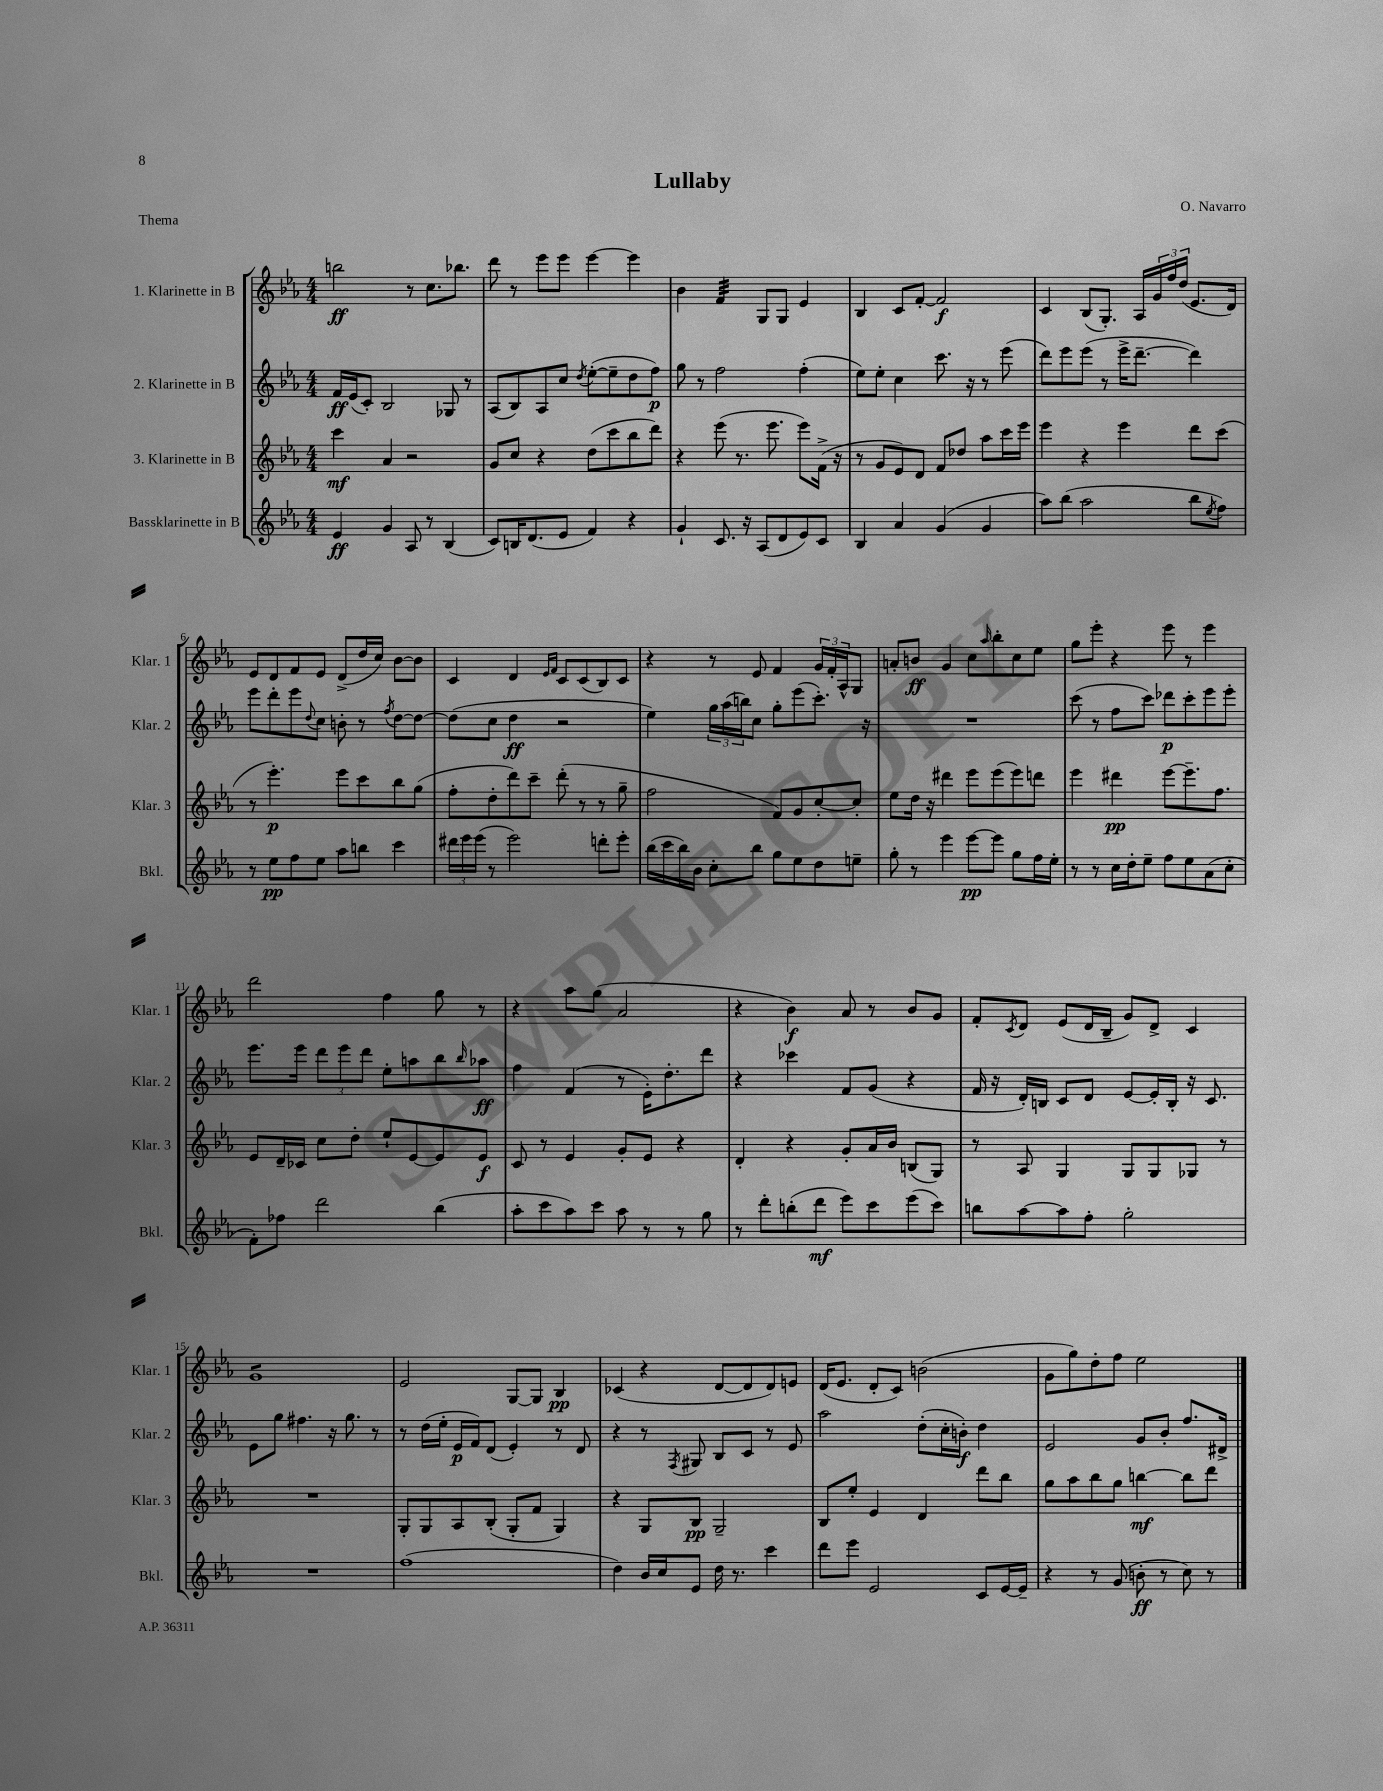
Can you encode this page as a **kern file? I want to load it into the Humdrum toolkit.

**kern	**dynam	**kern	**dynam	**kern	**dynam	**kern	**dynam
*part4	*part4	*part3	*part3	*part2	*part2	*part1	*part1
*staff4	*staff4	*staff3	*staff3	*staff2	*staff2	*staff1	*staff1
*I"Bassklarinette in B	*	*I"3. Klarinette in B	*	*I"2. Klarinette in B	*	*I"1. Klarinette in B	*
*I'Bkl.	*	*I'Klar. 3	*	*I'Klar. 2	*	*I'Klar. 1	*
*clefG2	*	*clefG2	*	*clefG2	*	*clefG2	*
*k[b-e-a-]	*	*k[b-e-a-]	*	*k[b-e-a-]	*	*k[b-e-a-]	*
*M4/4	*	*M4/4	*	*M4/4	*	*M4/4	*
=1	=1	=1	=1	=1	=1	=1	=1
4e-/	ff	4ccc\	mf	16f/LL	ff	2bbn\	ff
.	.	.	.	(16e-/J	.	.	.
.	.	.	.	8c'/J)	.	.	.
4g/	.	4a-/	.	2B-/	.	.	.
8A-/	.	2r	.	.	.	8r	.
8r	.	.	.	.	.	8.cc\L	.
(4B-/	.	.	.	8G-X/	.	.	.
.	.	.	.	.	.	8.bb-X\J	.
.	.	.	.	8r	.	.	.
=2	=2	=2	=2	=2	=2	=2	=2
8c/L)	.	8g/L	.	(8A-/L	.	8ddd\	.
16Bn/K	.	8cc/J	.	8B-/)	.	8r	.
(8.d/	.	.	.	.	.	.	.
.	.	4r	.	8A-/	.	8eee-\L	.
8e-/J	.	.	.	8cc/J	.	8eee-\J	.
.	.	.	.	8qdd/	.	.	.
4f/)	.	(8dd\L	.	([8ee-'\L	.	[4eee-\	.
.	.	8ccc\	.	8ee-~\]	.	.	.
4r	.	8bb-\	.	8dd\	.	4eee-\]	.
.	.	8ddd\J)	.	8ff\J)	p	.	.
=3	=3	=3	=3	=3	=3	=3	=3
4g`/	.	4r	.	8gg\	.	4b-\	.
.	.	.	.	8r	.	.	.
*	*	*	*	*	*	*tremolo	*
8.c/	.	(8eee-\	.	2ff\	.	32f/LLL	.
.	.	.	.	.	.	32f/	.
.	.	.	.	.	.	32f/	.
.	.	.	.	.	.	32f/	.
.	.	8.r	.	.	.	32f/	.
.	.	.	.	.	.	32f/	.
16r	.	.	.	.	.	32f/	.
.	.	.	.	.	.	32f/JJJ	.
*	*	*	*	*	*	*Xtremolo	*
(8A-/L	.	.	.	.	.	8G/L	.
.	.	8.eee-\	.	.	.	.	.
8d/	.	.	.	.	.	8G/J	.
8e-/)	.	8eee-\L)	.	(4ff'\	.	4e-/	.
8c/J	.	(16f^\Jk	.	.	.	.	.
.	.	16r	.	.	.	.	.
=4	=4	=4	=4	=4	=4	=4	=4
4B-/	.	8r	.	8ee-\L)	.	4B-/	.
.	.	8g/L	.	8ee-'\J	.	.	.
4a-/	.	8e-/)	.	4cc\	.	8c/L	.
.	.	8d/J	.	.	.	[8f'/J	.
(4g/	.	8f/L	.	8.ccc\	.	2f/]	f
.	.	8dd-X/J	.	.	.	.	.
.	.	.	.	16r	.	.	.
4g/	.	8aa-\L	.	8r	.	.	.
.	.	16ccc\L	.	(8eee-\	.	.	.
.	.	16eee-\JJ	.	.	.	.	.
=5	=5	=5	=5	=5	=5	=5	=5
8aa-\L)	.	4eee-\	.	8ddd\L)	.	4c/	.
(8bb-\J	.	.	.	8eee-\	.	.	.
2aa-\	.	4r	.	(8eee-\J	.	(8B-/L	.
.	.	.	.	8r	.	8.G'/J)	.
.	.	4eee-\	.	16eee-^\KL	.	.	.
.	.	.	.	[8.ddd~\J	.	16A-/LL	.
.	.	.	.	.	.	24g/	.
.	.	.	.	.	.	24ff/	.
.	.	.	.	.	.	(24dd/JJ	.
8bb-\L	.	8ddd\L	.	4ddd\])	.	8.e-/L	.
8qee-/	.	.	.	.	.	.	.
8ff\J)	.	(8ccc\J	.	.	.	.	.
.	.	.	.	.	.	16d/Jk)	.
!!LO:LB:g=z
=6	=6	=6	=6	=6	=6	=6	=6
8r	.	8r	.	8eee-\L	.	8e-/L	.
8ee-\L	pp	4.eee-'\)	p	8ddd'\	.	8d/	.
8ff\	.	.	.	8eee-\	.	8f/	.
.	.	.	.	8qqdd/	.	.	.
8ee-\J	.	.	.	8cc\J	.	8e-/J	.
8aa-\L	.	8eee-\L	.	8bn'\	.	(8d^/L	.
8bbn\J	.	8ccc\	.	8r	.	16dd/L	.
.	.	.	.	.	.	16cc/JJ)	.
.	.	.	.	8qff/	.	.	.
4ccc\	.	8bb-\	.	[8dd\L	.	[8b-\L	.
.	.	(8gg\J	.	8dd\J_	.	8b-\J]	.
=7	=7	=7	=7	=7	=7	=7	=7
24ddd#X\LL	.	8ff'\L	.	(8dd\L]	.	4c/	.
24eee-\	.	.	.	.	.	.	.
(24eee-\JJ	.	.	.	.	.	.	.
8r	.	8dd'\	.	8cc\J	.	.	.
2eee-\)	.	8ddd\)	.	4dd\	ff	4d/	.
.	.	8ccc~\J	.	.	.	.	.
.	.	.	.	.	.	16qqe-/LL	.
.	.	.	.	.	.	16qqf/JJ	.
.	.	(8ddd'\	.	2r	.	8c/L	.
.	.	8r	.	.	.	(8c/	.
8dddn'\L	.	8r	.	.	.	8B-/)	.
8eee-'\J	.	8gg~\	.	.	.	8c/J	.
=8	=8	=8	=8	=8	=8	=8	=8
(16bb-\LL	.	2ff\	.	4ee-\)	.	4r	.
16ccc\	.	.	.	.	.	.	.
16bb-\)	.	.	.	.	.	.	.
16b-\JJ	.	.	.	.	.	.	.
8cc'\L	.	.	.	24gg\LL	.	8r	.
.	.	.	.	(24aa-\	.	.	.
.	.	.	.	24bbn\J)	.	.	.
8bb-\J	.	.	.	8cc\J	.	8e-/	.
8gg\L	.	8f/L)	.	8gg'\L	.	4f/	.
8ee-\	.	8g/	.	(8eee-\	.	.	.
8dd\	.	[8cc'/	.	8.ccc'\J)	.	24g/LL	.
.	.	.	.	.	.	24f'/	.
.	.	.	.	.	.	24A-^^/J	.
8een~\J	.	8cc'/J]	.	.	.	8G/J	.
.	.	.	.	16r	.	.	.
=9	=9	=9	=9	=9	=9	=9	=9
8gg'\	.	8ee-\L	.	1r	.	8an'/L	.
8r	.	16dd\Jk	.	.	.	8bn/J	ff
.	.	16r	.	.	.	.	.
4eee-\	.	4ddd#X\	.	.	.	4g/	.
[8eee-\L	pp	8eee-\L	.	.	.	8cc\L	.
.	.	.	.	.	.	16qqaa-/	.
8eee-\J]	.	(8eee-\	.	.	.	8bb-'\	.
8gg\L	.	8eee-\)	.	.	.	8cc\	.
16ff\L	.	8dddn\J	.	.	.	8ee-\J	.
16ee-'\JJ	.	.	.	.	.	.	.
=10	=10	=10	=10	=10	=10	=10	=10
8r	.	4eee-\	.	(8ccc\	.	8gg\L	.
8r	.	.	.	8r	.	8eee-'\J	.
16cc\LL	.	4ddd#X\	pp	8ff\L	.	4r	.
16dd'\J	.	.	.	.	.	.	.
8ee-~\J	.	.	.	8ccc\J)	.	.	.
8ff\L	.	[8eee-\L	.	8ddd-X\L	p	8eee-\	.
8ee-\	.	8.eee-~\]	.	8ccc'\	.	8r	.
(8a-\	.	.	.	8eee-\	.	4eee-\	.
.	.	8.ff\J	.	.	.	.	.
8cc'\J	.	.	.	8eee-'\J	.	.	.
!!LO:LB:g=z
=11	=11	=11	=11	=11	=11	=11	=11
8f'\L)	.	8e-/L	.	8.eee-\L	.	2ddd\	.
8ff-X\J	.	16d~/L	.	.	.	.	.
.	.	16c-X/JJ	.	16eee-\Jk	.	.	.
2ddd\	.	8cc\L	.	12ddd\L	.	.	.
.	.	.	.	12eee-\	.	.	.
.	.	8dd'\J	.	.	.	.	.
.	.	.	.	12ddd\J	.	.	.
.	.	8ee-`/L	.	8ee-'\L	.	4ff\	.
.	.	[8e-/	.	8aan\	.	.	.
(4bb-\	.	8e-/]	.	8bb-\	.	8gg\	.
.	.	.	.	16qqbb-/	.	.	.
.	.	8e-/J	f	8aa-X\J	ff	8r	.
=12	=12	=12	=12	=12	=12	=12	=12
8aa-'\L	.	8c/	.	4ff\	.	4r	.
8ccc\	.	8r	.	.	.	.	.
8aa-\)	.	4e-/	.	(4f/	.	8aa-\L	.
8ccc\J	.	.	.	.	.	(8gg\J	.
8aa-\	.	8g'/L	.	8r	.	2a-/	.
8r	.	8e-/J	.	16e-'\KL)	.	.	.
.	.	.	.	8.dd'\	.	.	.
8r	.	4r	.	.	.	.	.
8gg\	.	.	.	8ddd\J	.	.	.
=13	=13	=13	=13	=13	=13	=13	=13
8r	.	4d'/	.	4r	.	4r	.
8ddd'\L	.	.	.	.	.	.	.
(8bbn'\	.	4r	.	4ccc-X\	.	4b-\)	f
8ddd\J	mf	.	.	.	.	.	.
8eee-\L)	.	8g'/L	.	8f/L	.	8a-/	.
8ccc\	.	16a-/L	.	(8g/J	.	8r	.
.	.	16b-/JJ	.	.	.	.	.
(8eee-\	.	(8Bn/L	.	4r	.	8b-/L	.
8ccc\J)	.	8G/J)	.	.	.	8g/J	.
=14	=14	=14	=14	=14	=14	=14	=14
8bbn\L	.	8r	.	16f/	.	8f'/L	.
.	.	.	.	16r	.	.	.
.	.	.	.	.	.	8qc/	.
[8aa-\	.	8A-/	.	16d'/LL)	.	8d/J	.
.	.	.	.	16Bn/JJ	.	.	.
8aa-\]	.	4G/	.	8c/L	.	(8e-/L	.
8ff'\J	.	.	.	8d/J	.	16d/L	.
.	.	.	.	.	.	16B-~/JJ	.
2gg'\	.	8G/L	.	[8e-/L	.	8g/L)	.
.	.	8G/	.	16e-'/L]	.	8d^/J	.
.	.	.	.	16B'/JJ	.	.	.
.	.	8G-X/J	.	16r	.	4c/	.
.	.	.	.	8.c/	.	.	.
.	.	8r	.	.	.	.	.
!!LO:LB:g=z
=15	=15	=15	=15	=15	=15	=15	=15
*	*	*	*	*	*	*tremolo	*
1r	.	1r	.	8e-\L	.	8gL	.
.	.	.	.	8gg\J	.	8g	.
.	.	.	.	4.ff#X\	.	8g	.
.	.	.	.	.	.	8g	.
.	.	.	.	.	.	8g	.
.	.	.	.	16r	.	8g	.
.	.	.	.	8.gg\	.	.	.
.	.	.	.	.	.	8g	.
.	.	.	.	8r	.	8gJ	.
*	*	*	*	*	*	*Xtremolo	*
=16	=16	=16	=16	=16	=16	=16	=16
(1ff	.	8G'/L	.	8r	.	2e-/	.
.	.	8G/	.	(16dd\LL	.	.	.
.	.	.	.	16ee-'\JJ	.	.	.
.	.	8A-/	.	16e-/LL	p	.	.
.	.	.	.	16f/J)	.	.	.
.	.	(8B-'/J	.	(8d/J	.	.	.
.	.	8G'/L	.	4e-'/)	.	[8G/L	.
.	.	8f/J	.	.	.	8G/J]	.
.	.	4G/)	.	8r	.	4B-/	pp
.	.	.	.	8d/	.	.	.
=17	=17	=17	=17	=17	=17	=17	=17
4dd\)	.	4r	.	4r	.	(4c-X/	.
16b-/LL	.	8G/L	.	8r	.	4r	.
16cc/J	.	.	.	.	.	.	.
.	.	.	.	8qF/	.	.	.
8e-/J	.	8B-/J	pp	8G#X/	.	.	.
16dd\	.	2G~/	.	8B-/L	.	[8d/L	.
8.r	.	.	.	.	.	.	.
.	.	.	.	8c/J	.	8d/]	.
4ccc\	.	.	.	8r	.	8d/)	.
.	.	.	.	8e-/	.	8en/J	.
=18	=18	=18	=18	=18	=18	=18	=18
8ddd\L	.	8B-/L	.	2aa-\	.	(16d/KL	.
.	.	.	.	.	.	8.e-/J	.
8eee-\J	.	8ee-'/J	.	.	.	.	.
2e-/	.	4e-/	.	.	.	8d'/L	.
.	.	.	.	.	.	8c/J)	.
.	.	4d/	.	(8dd'\L	.	(2bn\	.
.	.	.	.	16cc'\L	.	.	.
.	.	.	.	16bn'\JJ)	f	.	.
8c/L	.	8ddd\L	.	4dd\	.	.	.
[16e-/L	.	8bb-\J	.	.	.	.	.
16e-~/JJ]	.	.	.	.	.	.	.
=19	=19	=19	=19	=19	=19	=19	=19
4r	.	8gg\L	.	2e-/	.	8g\L	.
.	.	8aa-\	.	.	.	8gg\)	.
8r	.	8bb-\	.	.	.	8dd'\	.
(8g/	.	8gg\J	.	.	.	8ff\J	.
8bn'\	ff	[4bbn\	mf	8g/L	.	2ee-\	.
8r	.	.	.	8b-'/J	.	.	.
8cc\)	.	8bb\L]	.	8.ff/L	.	.	.
8r	.	8ddd\J	.	.	.	.	.
.	.	.	.	16d#X^/Jk	.	.	.
==	==	==	==	==	==	==	==
*-	*-	*-	*-	*-	*-	*-	*-
